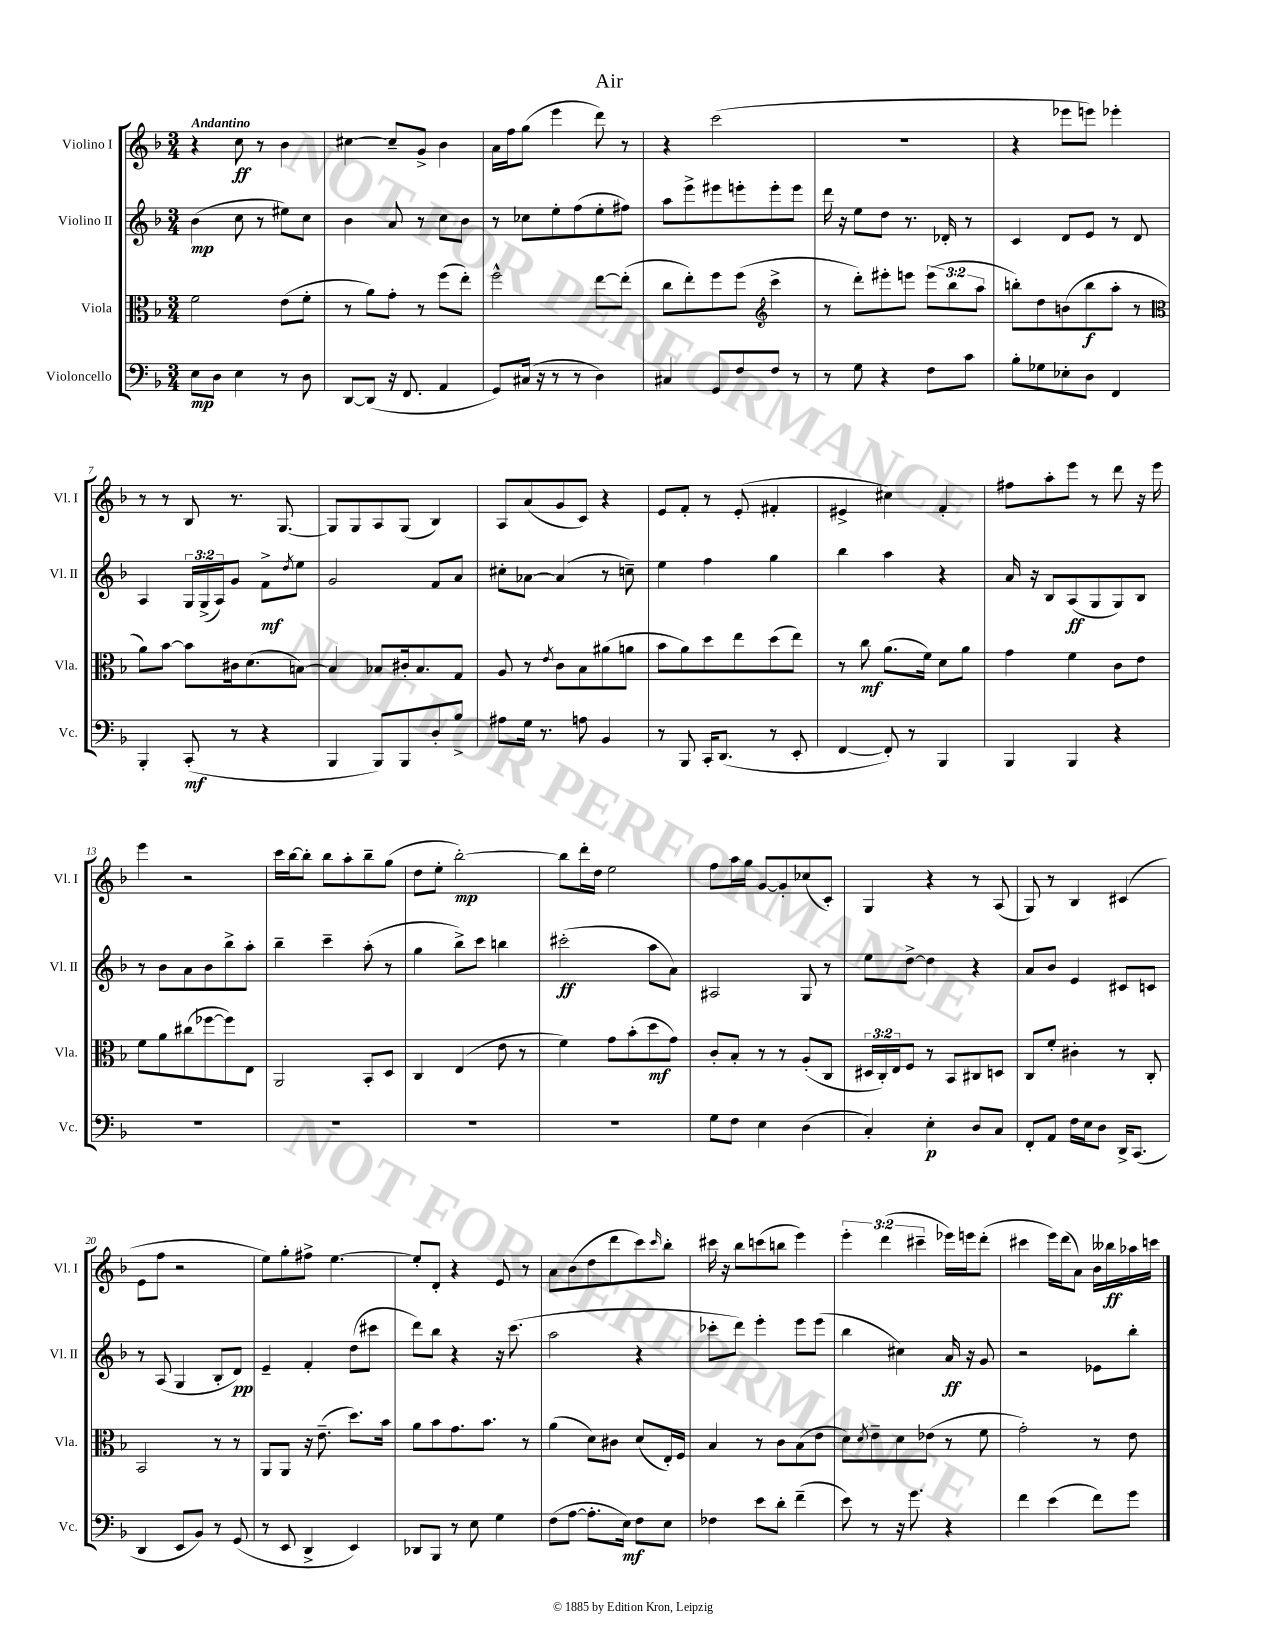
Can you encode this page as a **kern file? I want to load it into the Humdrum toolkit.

**kern	**kern	**kern	**kern
*staff4	*staff3	*staff2	*staff1
*clefF4	*clefC3	*clefG2	*clefG2
*k[b-]	*k[b-]	*k[b-]	*k[b-]
*M3/4	*M3/4	*M3/4	*M3/4
8E	2f	(4b-	4r
8D	.	.	.
4E	.	8cc	8cc
.	.	8r	8r
8r	(8e	8ee#)	4b-
8D	8f'	8cc	.
=	=	=	=
[8DD	8r	4b-	[4cc#
(8DD]	8a)	.	.
16r	8g'	8a	8cc#~]
8.FF	.	.	.
.	8r	8r	8g^
4AA	(8ff	8cc	4b-
.	8ee')	8b-	.
=	=	=	=
8GG)	2ff^^	8r	16a
.	.	.	16ff
(16C#	.	8cc-	(8gg
16r	.	.	.
8r	.	8ee'	4eee
8r	.	(8ff	.
4D)	[8ee	8ee'	8ddd)
.	(8ee']	8ff#)	8r
=	=	=	=
4C#	8cc	8aa	4r
.	8ee')	8eee^	.
8GG	8ff	8eee#	(2ccc
8F	(8ff	8eee'	.
*	*clefG2	*	*
8F	4ccc^	8eee'	.
8r	.	8eee	.
=	=	=	=
8r	8r	16ddd	2.r
.	.	16r	.
8G	8ddd')	8ee	.
4r	8eee#'	8dd	.
.	8eee	8.r	.
8F	(12eee	.	.
.	.	16d-'	.
.	12bb-	.	.
8c	.	8r	.
.	12aa	.	.
=	=	=	=
8B-'	8bb')	4c	4r
8G-	8dd	.	.
8E-'	(8b	8d	8eee-
8D	8bb	8e	8eee)
4FF	8aa'	8r	4eee-'
.	8r	8d	.
=	=	=	=
*	*clefC3	*	*
4BBB-'	8a)	4A	8r
.	[8b-	.	8r
(8CC'	8b-]	24G	8B-
.	.	(24G^	.
.	.	24A)	.
8r	16c#	8g	8.r
.	(8.d	.	.
4r	.	8f^	.
.	.	.	[8.G
.	.	8qdd	.
.	[8B)	8ee	.
=	=	=	=
4BBB-	4B]	2g	8G]
.	.	.	8G
8BBB-)	8B-	.	8A
8BBB-	16c#'	.	(8G
.	8.B-	.	.
8D'	.	8f	4B-)
8B-^	8G	8a	.
=	=	=	=
8A#	8A	8cc#'	8A
16G	8r	[8a-	(8a
8.r	.	.	.
.	8qe	.	.
.	8c	(4a-]	8g
8A	8B-	.	8c)
4BB-	(8a#	8r	4r
.	8a	8cc~)	.
=	=	=	=
8r	8b-	4ee	8e
8BBB-	8a)	.	8f'
16CC'	8dd	4ff	8r
(8.DD	.	.	.
.	8ee	.	(8e'
8r	(8dd	4gg	4f#'
8EE'	8ee)	.	.
=	=	=	=
[4FF	8r	4bb-	4e#^
.	8cc	.	.
8FF'])	(8.a	4aa	4cc#)
8r	.	.	.
.	16f)	.	.
4BBB-	8d	4r	4f'
.	8a	.	.
=	=	=	=
4BBB-	4g	16a	8ff#
.	.	16r	.
.	.	8B-	8aa'
4BBB-	4f	(8A	8eee
.	.	8G	8r
4r	8c	8G)	8ddd
.	8e	8B-	16r
.	.	.	16eee
=	=	=	=
2.r	8f	8r	4eee
.	8a	8b-	.
.	(8cc#	8a	2r
.	[8ff-	8b-	.
.	8ff-])	8bb-^	.
.	8E	8aa'	.
=	=	=	=
2.r	2AA	4bb-~	16ccc
.	.	.	[16bb-
.	.	.	8bb-']
.	.	4ccc~	8bb-
.	.	.	8aa'
.	8BB-'	(8aa'	8bb-~
.	8D	8r	(8gg
=	=	=	=
2.r	4C	4gg	8dd
.	.	.	8ee'
.	(4E	8bb-^)	[2bb-')
.	.	8ccc	.
.	8e	4bb	.
.	8r	.	.
=	=	=	=
2.r	4f)	(2ccc#'	8bb-]
.	.	.	16ddd'
.	.	.	16dd
.	8g	.	2ee
.	(8b-'	.	.
.	8dd	8aa	.
.	8g)	8a)	.
=	=	=	=
8G	8c'	2A#	8ff
8F	8B-'	.	16aa
.	.	.	16gg
4E	8r	.	[8g
.	8r	.	8g']
(4D	(8A'	8G	(8cc-
.	8C	8r	8c')
=	=	=	=
4C')	24D#	8ee	4G
.	24C')	.	.
.	24E	.	.
.	8F	[8dd^	.
4E'	8r	4dd]	4r
.	8BB-	.	.
8D	8C#	4r	8r
8C	8D	.	(8A
=	=	=	=
8FF'	8C	8a	8G)
8AA	8f'	8b-	8r
16F	4c#'	4e	4B-
16E	.	.	.
8D	.	.	.
16DD^	8r	8c#	(4c#
(8.CC	.	.	.
.	8C'	8c	.
=	=	=	=
4DD	2BB-	8r	8e
.	.	(8A	8ff
8EE	.	4G	2r
8BB-)	.	.	.
8r	8r	8B-'	.
(8GG	8r	8d)	.
=	=	=	=
8r	8AA	4e~	8ee)
8EE	8AA	.	8gg'
4DD^	16r	4f'	8ff#^
.	(8.e~	.	.
.	.	.	[4.ee
4EE)	8.dd)	(8dd	.
.	.	8ccc#	.
.	16b-	.	.
=	=	=	=
8DD-	8a	8ddd)	8ee']
8BBB-	8b-	8bb-	8d'
8r	8.g	4r	4r
8E	.	.	.
.	8.b-	.	.
4G	.	16r	8e
.	.	(8.ccc	.
.	8r	.	8r
=	=	=	=
(8F	(4a	2aa	8a
[8A	.	.	(8b-
8.A']	8d)	.	8dd
.	8c#	.	8ddd
16E)	.	.	.
8F	(8d	4r	8ccc)
.	.	.	16qqccc
8E	16E')	.	8bb-'
.	16F	.	.
=	=	=	=
4F-	4B-	8ccc-'	16ccc#
.	.	.	16r
.	.	8ddd)	8bb-
8e	8r	4eee'	(8ccc
8d'	8c	.	8bb
(4f~	(8B-	8eee	4eee)
.	8e	(8eee	.
=	=	=	=
8e)	8d)	4bb-	6eee'
.	8qd	.	.
8r	8e~	.	.
.	.	.	(6ddd
16r	8d	4cc#)	.
8.g	.	.	.
.	.	.	6ccc#~
.	(8e-	.	.
4r	8r	16a	16eee-)
.	.	16r	16eee
.	8f	8g	(8ddd'
=	=	=	=
4f	2g')	2r	4ccc#
(4e	.	.	16eee)
.	.	.	(16ddd
.	.	.	8a)
8f)	8r	8e-	16b-
.	.	.	16bb--
8g	8e	8bb-'	16aa-
.	.	.	16ccc
==	==	==	==
*-	*-	*-	*-
